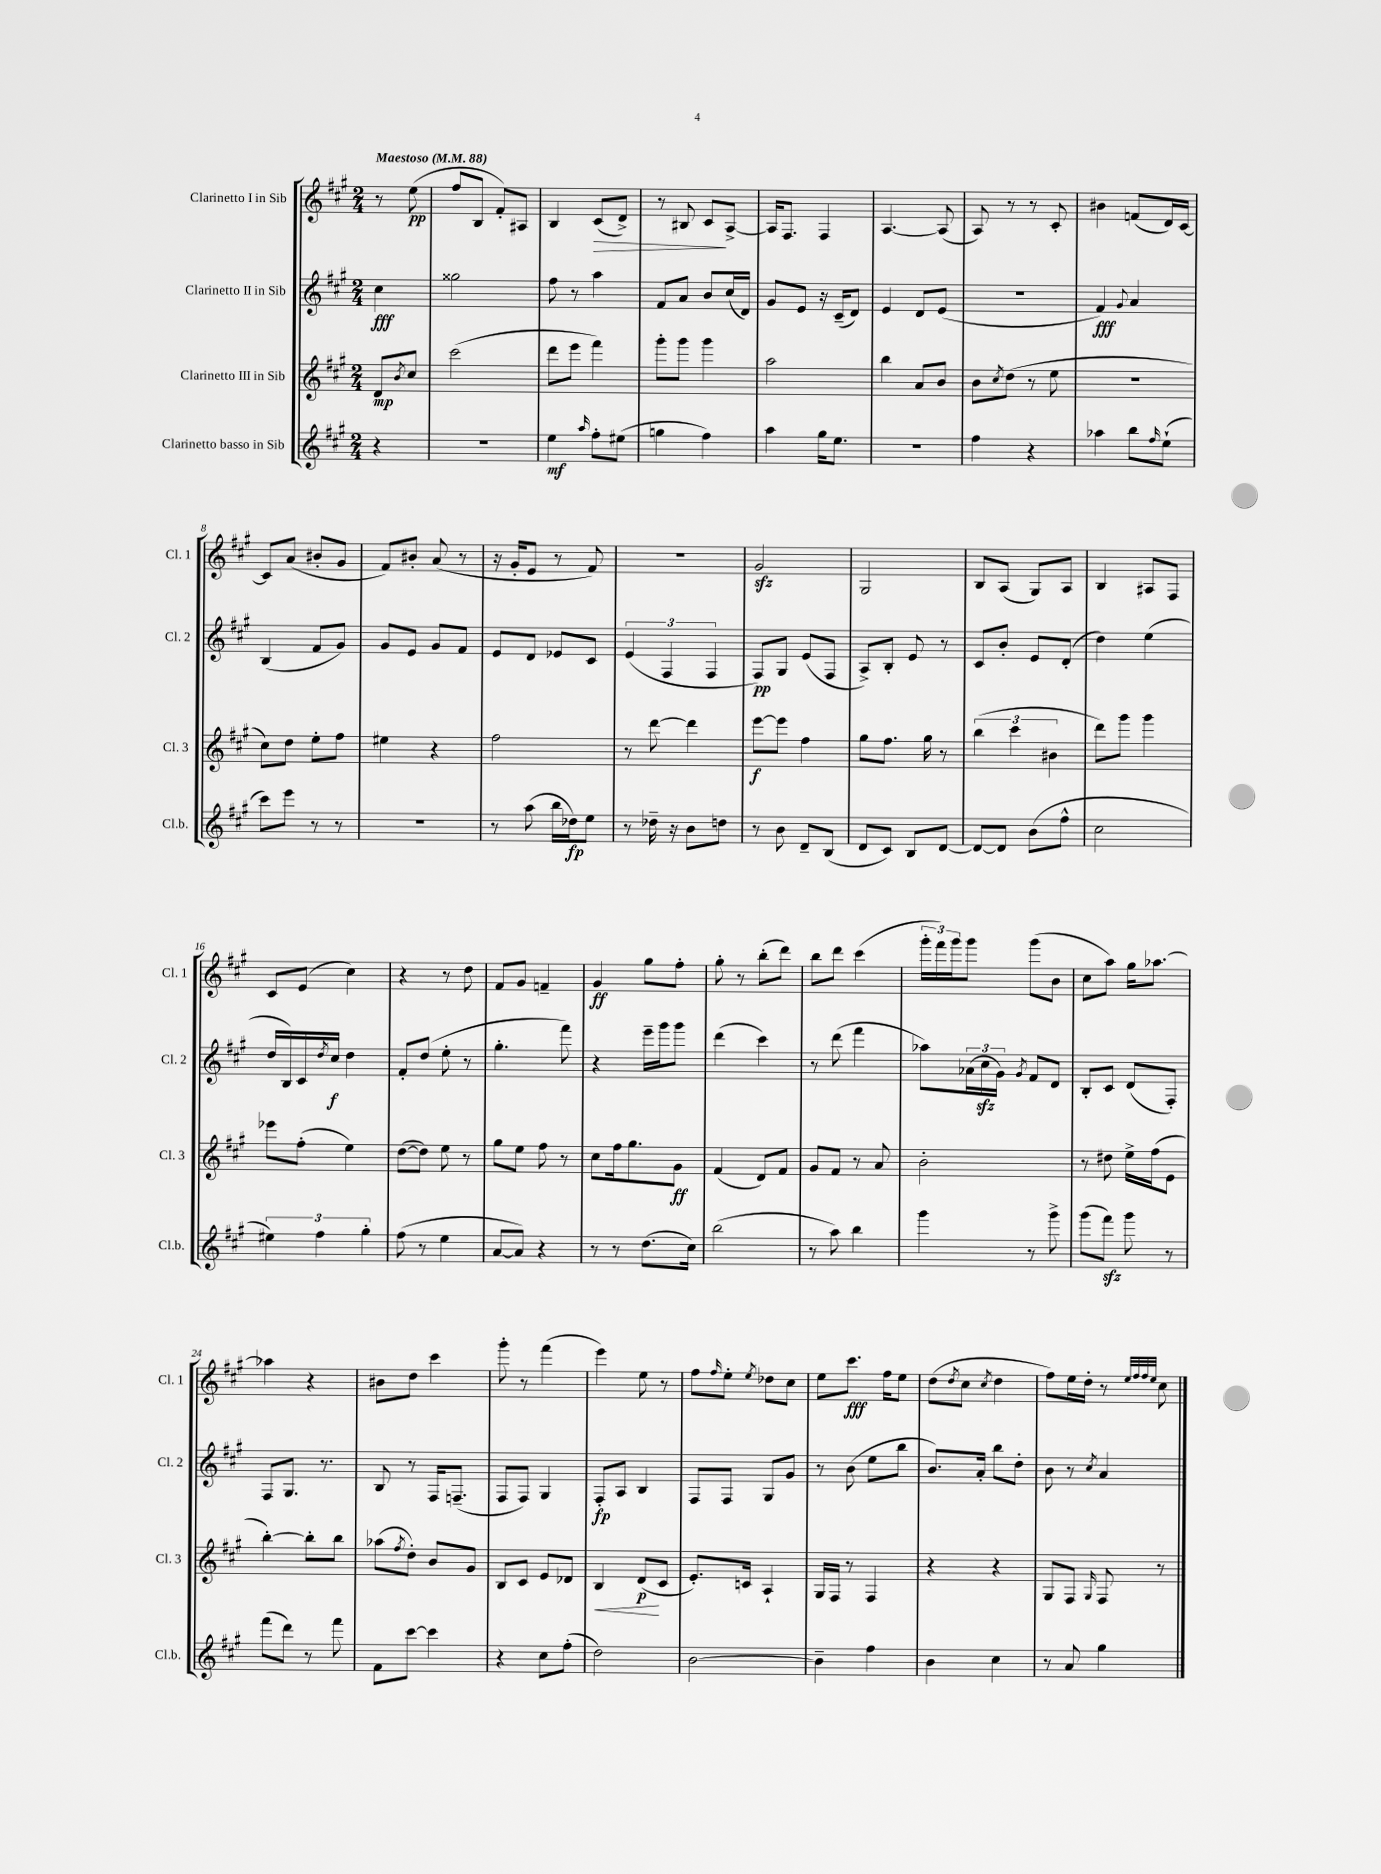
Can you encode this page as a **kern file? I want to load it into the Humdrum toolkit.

**kern	**kern	**kern	**kern
*staff4	*staff3	*staff2	*staff1
*clefG2	*clefG2	*clefG2	*clefG2
*k[f#c#g#]	*k[f#c#g#]	*k[f#c#g#]	*k[f#c#g#]
*M2/4	*M2/4	*M2/4	*M2/4
*MM88	*MM88	*MM88	*MM88
4r	8d/L	4cc#\	8r
.	8qb/	.	.
.	8cc#/J	.	(8ee\
=	=	=	=
2r	(2ccc#\	2gg##\	8ff#/L
.	.	.	8B/J
.	.	.	8f#'/L)
.	.	.	8A#/J
=	=	=	=
4ee\	8ddd\L	8ff#\	4B/
.	8eee\J	8r	.
16qqaa/	.	.	.
8ff#'\L	4fff#\)	4aa\	(8c#/L
(8ee#\J	.	.	8d^/J)
=	=	=	=
4gg\	8ggg#'\L	8f#/L	8r
.	8ggg#\J	8a/J	8B#/
4ff#\)	4ggg#\	8b/L	8c#/L
.	.	(16cc#/L	[8A^/J
.	.	16d/JJ)	.
=	=	=	=
4aa\	2aa\	8g#/L	16A/]LK
.	.	.	8.F#/J
.	.	8e/J	.
16gg#\LK	.	16r	4F#/
8.ee\J	.	(16c#~/LK	.
.	.	8d/J)	.
=	=	=	=
2r	4bb\	4e/	[4.A/
.	8a/L	8d/L	.
.	8b/J	(8e/J	(8A/]
=	=	=	=
4ff#\	8b\L	2r	8A/)
.	8qcc#/	.	.
.	(8dd\J	.	8r
4r	8r	.	8r
.	8ee\	.	8c#'/
=	=	=	=
4aa-\	2r	4f#/)	4b#\
.	.	8qqg#/	.
8bb\L	.	4a/	(8f/L
16qqff#/	.	.	.
(8ee`\J	.	.	16d/L)
.	.	.	[16c#/JJ
=	=	=	=
8ccc#\L)	8cc#\L)	(4B/	8c#/]L
8eee\J	8dd\J	.	(8a/J
8r	8ee'\L	8f#/L	8b#'/L
8r	8ff#\J	8g#/J)	8g#/J
=	=	=	=
2r	4ee#\	8g#/L	8f#/L)
.	.	8e/J	8b#'/J
.	4r	8g#/L	(8a/
.	.	8f#/J	8r
=	=	=	=
8r	2ff#\	8e/L	16r
.	.	.	16g#'/LK
(8aa\	.	8d/J	8e/J
16bb\LL	.	8e-/L	8r
16dd-\J)	.	.	.
8ee\J	.	8c#/J	8f#/)
=	=	=	=
8r	8r	(6e/	2r
16dd-~\	[8ddd\	.	.
.	.	6F#/	.
16r	.	.	.
8b\L	4ddd\]	.	.
.	.	6F#/	.
8dd\J	.	.	.
=	=	=	=
8r	[8eee\L	8F#/L)	2g#/
8b\	8eee\]J	8G#/J	.
8d~/L	4ff#\	(8e/L	.
(8B/J	.	8F#/J	.
=	=	=	=
8d/L	8gg#\L	8A^/L)	2G#/
8c#/J)	8.ff#\J	8B'/J	.
8B/L	.	8e/	.
.	16gg#\	.	.
[8d/J	8r	8r	.
=	=	=	=
8d/_L	(6bb\	8c#/L	8B/L
8d/]J	.	8b'/J	(8A/J
.	6ccc#\	.	.
(8b\L	.	8e/L	8G#/L)
.	6b#\	.	.
8ff#^^\J	.	(8d'/J	8A/J
=	=	=	=
2cc#\	8ddd\L)	4dd\)	4B/
.	8ggg#\J	.	.
.	4ggg#\	(4ee\	8A#/L
.	.	.	8F#/J
=	=	=	=
6ee#\)	8eee-\L	16dd/LL	8c#/L
.	.	16B/)	.
.	(8ff#'\J	16c#/	(8e/J
6ff#\	.	.	.
.	.	8qdd/	.
.	.	16cc#/JJ	.
.	4ee\)	4dd\	4cc#\)
6gg#'\	.	.	.
=	=	=	=
(8ff#\	([8dd\L	8f#'/L	4r
8r	8dd\]J)	(8dd/J	.
4ee\	8ee\	8ee'\	8r
.	8r	8r	8dd\
=	=	=	=
[8a/L	8gg#\L	4.gg#'\	8f#/L
8a/]J)	8ee\J	.	8g#/J
4r	8ff#\	.	4f~/
.	8r	8fff#\)	.
=	=	=	=
8r	8cc#\L	4r	4g#/
8r	16ff#\k	.	.
.	8.gg#\	.	.
(8.dd\L	.	16eee~\LL	8gg#\L
.	.	16ggg#\J	.
.	8g#\J	8ggg#\J	8ff#'\J
16cc#\Jk)	.	.	.
=	=	=	=
(2bb\	(4f#/	(4ddd\	8gg#'\
.	.	.	8r
.	8d/L)	4ccc#\)	(8bb'\L
.	8f#/J	.	8ddd\J)
=	=	=	=
8r	8g#/L	8r	8bb\L
8aa\)	8f#/J	(8ddd\	8ddd\J
4bb\	8r	4fff#\	(4ccc#\
.	8a/	.	.
=	=	=	=
4ggg#\	2b'\	8aa-\L)	24ggg#'\LL
.	.	.	24fff#\)
.	.	.	24ggg#\J
.	.	(24a-\L	8ggg#\J
.	.	24cc#\	.
.	.	24g#\JJ)	.
.	.	8qg#/	.
8r	.	8f#/L	(8ggg#\L
8ggg#^\	.	8d/J	8b\J
=	=	=	=
(8ggg#\L	8r	8B'/L	8cc#\L
8fff#\J)	8dd#\	8c#/J	8aa\J)
8ggg#\	16ee^\LL	(8d/L	16gg#\LK
.	(16ff#\J	.	[8.aa-\J
8r	8e\J	8F#'/J)	.
=	=	=	=
(8fff#\L	[4bb'\)	8F#/L	4aa-\]
8ddd\J)	.	8.G#/J	.
8r	8bb'\]L	.	4r
.	.	8.r	.
8fff#\	8bb\J	.	.
=	=	=	=
8f#\L	(8aa-\L	8B/	8b#\L
.	8qff#/	.	.
[8ccc#\J	8dd'\J)	8r	8dd\J
4ccc#\]	8b/L	16F#/LK	4ccc#\
.	.	(8.F~/J	.
.	8g#/J	.	.
=	=	=	=
4r	8B/L	8F#/L	8ggg#'\
.	8c#/J	8F#/J)	8r
8cc#\L	8e/L	4G#/	(4fff#\
(8ff#'\J	8d-/J	.	.
=	=	=	=
2dd\)	4B/	8F#'/L	4eee\)
.	.	8A/J	.
.	(8d/L	4B/	8ee\
.	8c#/J	.	8r
=	=	=	=
[2b\	8.e'/L)	8F#/L	8ff#\L
.	.	.	16qqff#/
.	.	8F#/J	8ee'\J
.	16c/Jk	.	.
.	.	.	8qee/
.	4A`/	8G#/L	8dd-\L
.	.	8g#/J	8cc#\J
=	=	=	=
4b~\]	16G#/LL	8r	8ee\L
.	16F#/JJ	.	.
.	8r	(8b\	8.ccc#\J
4ff#\	4F#/	8ee\L	.
.	.	.	16ff#\LK
.	.	8bb\J	8ee\J
=	=	=	=
4b\	4r	8.b/L)	(8dd\L
.	.	.	8qdd/
.	.	.	8cc#\J
.	.	16a'/Jk	.
.	.	.	8qcc#/
4cc#\	4r	8bb\L	4dd\
.	.	8dd'\J	.
=	=	=	=
8r	8G#/L	8b\	8ff#\L)
8a/	8F#/J	8r	16ee\L
.	.	.	16dd'\JJ
.	16qqG#/	8qcc#/	.
4gg#\	8F#/	4a/	8r
.	.	.	32qqee/LLL
.	.	.	32qqff#/
.	.	.	32qqff#/
.	.	.	32qqee/JJJ
.	8r	.	8cc#\
==	==	==	==
*-	*-	*-	*-
